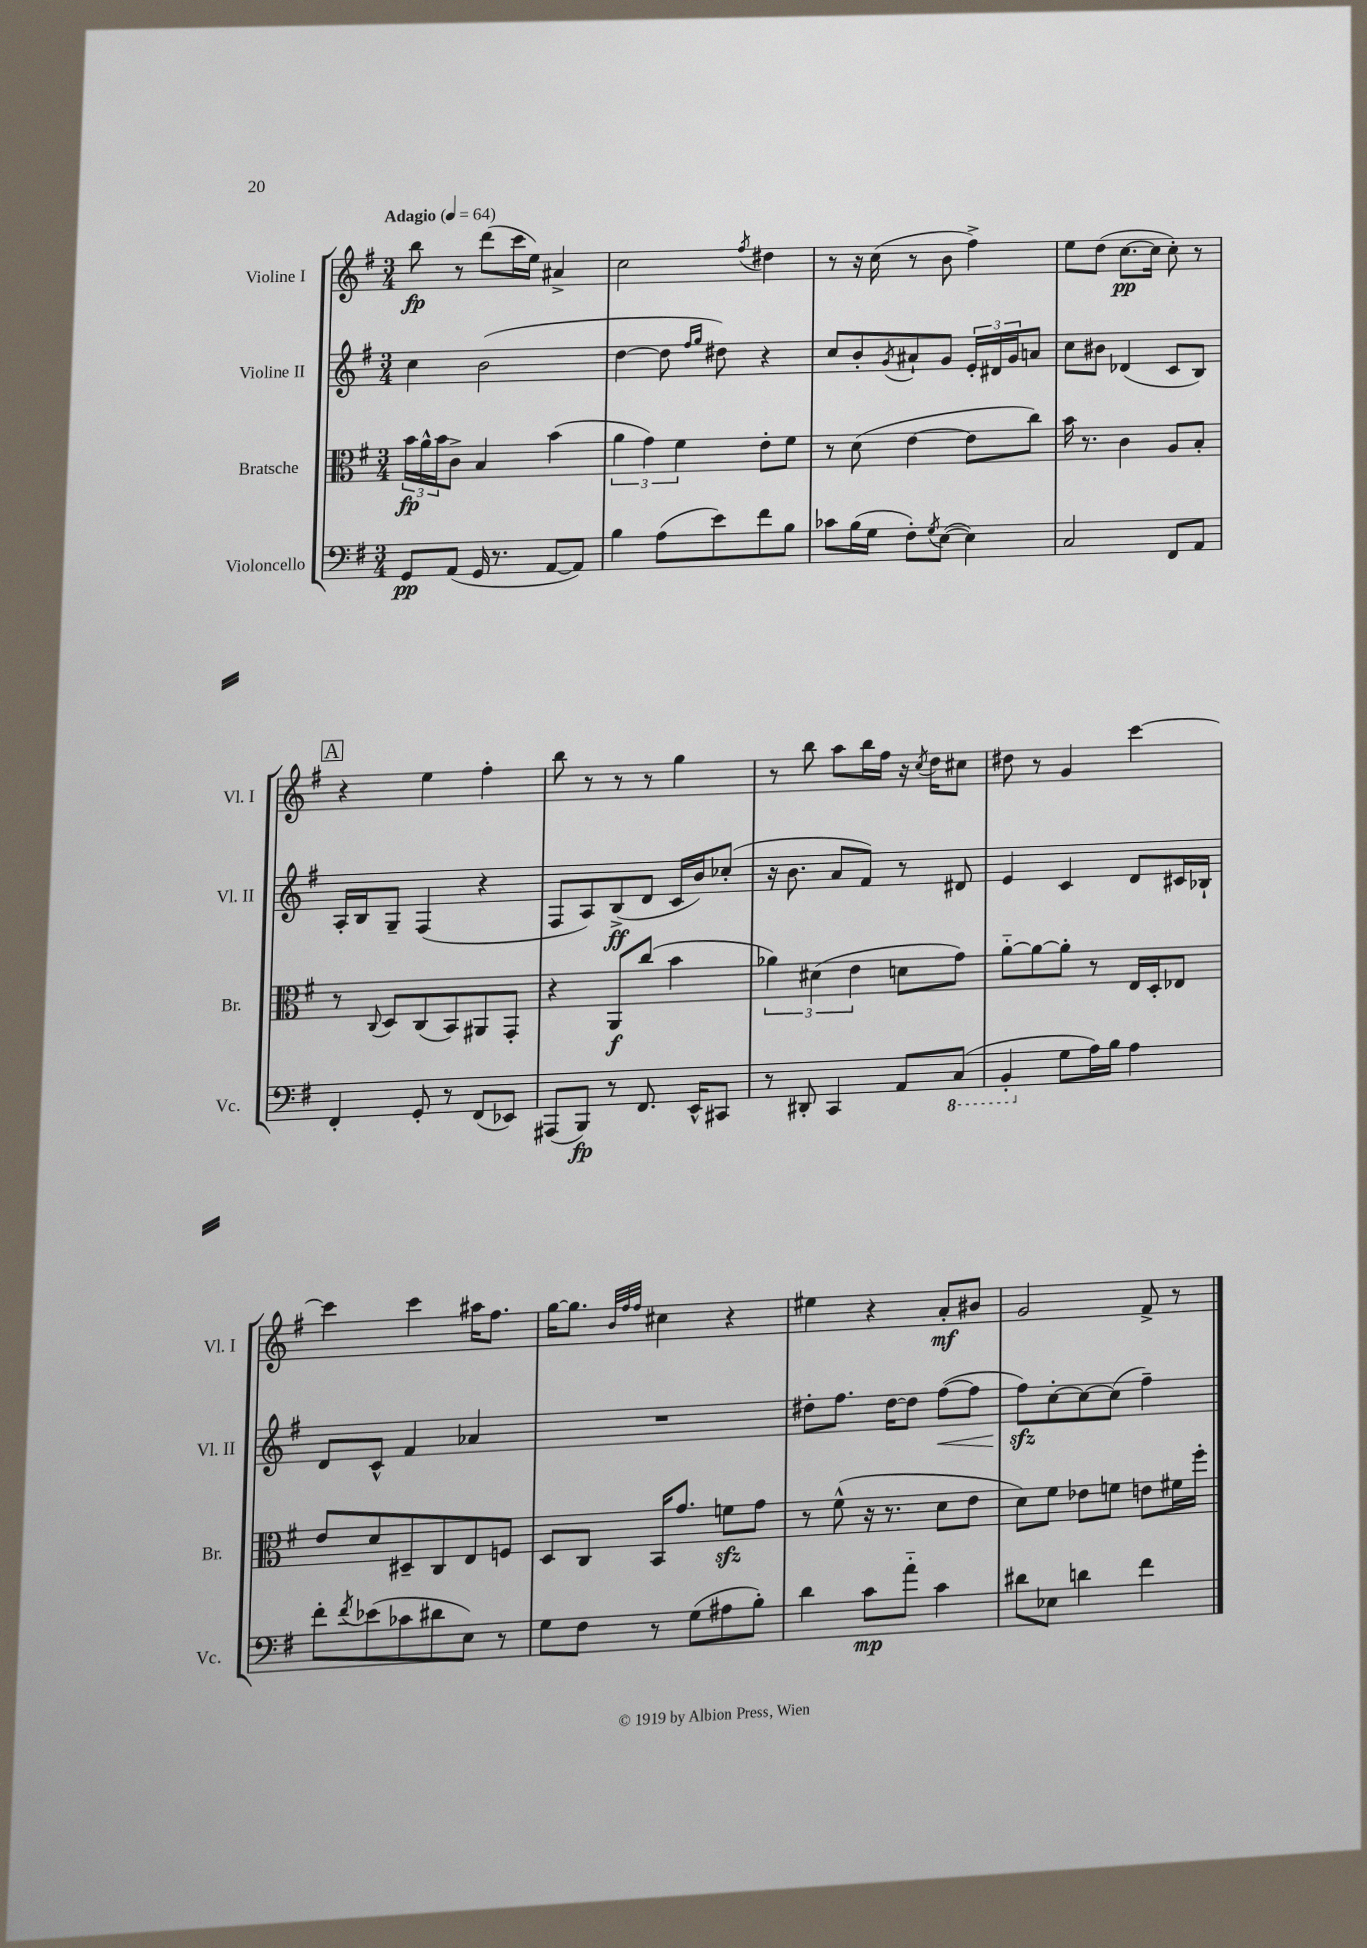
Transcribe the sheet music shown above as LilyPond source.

<<
\new StaffGroup <<
\new Staff = "s0" \with { instrumentName = "Violine I" shortInstrumentName = "Vl. I" } {
    \clef treble \key g \major \numericTimeSignature \time 3/4 \tempo "Adagio" 4 = 64
    b''8\fp r8 d'''8( c'''16 e''16) ais'4-> |
    c''2 \acciaccatura { fis''8 } dis''4 |
    r8 r16 c''16( r8 b'8 fis''4->) |
    e''8 d''8( c''8.~\pp c''16 c''8-.) r8 |
    \mark \markup { \box "A" } r4 e''4 fis''4-. |
    b''8 r8 r8 r8 g''4 |
    r8 b''8 a''8 b''16 fis''16 r16 \acciaccatura { c''8 } d''16 cis''8 |
    dis''8 r8 g'4 c'''4~ |
    c'''4 c'''4 ais''16 fis''8. |
    g''16~ g''8. \grace { b'32 fis''32 fis''32 } cis''4 r4 |
    eis''4 r4 a'8-.\mf bis'8 |
    g'2 fis'8-> r8 \bar "|." |
}
\new Staff = "s1" \with { instrumentName = "Violine II" shortInstrumentName = "Vl. II" } {
    \clef treble \key g \major \numericTimeSignature \time 3/4
    c''4 b'2( |
    d''4~ d''8 \grace { fis''16 g''16 } dis''8) r4 |
    c''8 b'8-. \acciaccatura { g'8 } ais'8-! g'8 \tuplet 3/2 { e'16-. dis'16 g'16 } a'8 |
    c''8 bis'8 des'4( c'8 b8) |
    \mark \markup { \box "A" } a16-. b16 g8-- fis4( r4 |
    fis8 a8) b8->\ff( d'8 c'16 b'16) ces''8-.( |
    r16 b'8. a'8 fis'8) r8 dis'8 |
    e'4 c'4 d'8 cis'16 bes16-! |
    d'8 c'8-^ fis'4 aes'4 |
    R2. |
    dis''8-. fis''8. dis''16~ dis''8 fis''8~\<( fis''8 |
    fis''8\sfz\!) c''8~-. c''8~ c''8( fis''4--) \bar "|." |
}
\new Staff = "s2" \with { instrumentName = "Bratsche" shortInstrumentName = "Br." } {
    \clef alto \key g \major \numericTimeSignature \time 3/4
    \tuplet 3/2 { b'16\fp a'16-^ b'16 } c'8-> b4 b'4( |
    \tuplet 3/2 { a'4 g'4) fis'4 } e'8-. fis'8 |
    r8 d'8( e'4~ e'8 c''8) |
    b'16 r8. c'4 a8 b8-. |
    \mark \markup { \box "A" } r8 \appoggiatura { c8 } d8 c8( b,8) ais,8 g,8-. |
    r4 a,8\f c''8( b'4 |
    \tuplet 3/2 { aes'4) dis'4( e'4 } d'8 g'8) |
    a'8~-_ a'8~ a'8-. r8 e16 d16-. ees8 |
    e'8 d'8 dis8-- c8 e8 f8 |
    d8 c8 b,16 g'8. f'8\sfz g'8 |
    r8 fis'8-^( r16 r8. d'8 e'8 |
    d'8) fis'8 ees'8 f'8 e'8 fis'16 fis''16-. \bar "|." |
}
\new Staff = "s3" \with { instrumentName = "Violoncello" shortInstrumentName = "Vc." } {
    \clef bass \key g \major \numericTimeSignature \time 3/4
    g,8\pp a,8( g,16 r8. a,8~ a,8) |
    b4 a8( e'8) fis'8 b8 |
    ces'8 b16( g16 fis8-.) \acciaccatura { g8 } e8~( e4) |
    c2 fis,8 a,8 |
    \mark \markup { \box "A" } fis,4-. g,8-. r8 fis,8( ees,8) |
    ais,,8( b,,8\fp) r8 fis,8. e,16-^ cis,8 |
    r8 dis,8-. c,4 a,8 \ottava #-1 c,8( |
    b,,4-. \ottava #0 g8 a16) b16 a4 |
    fis'8-. \acciaccatura { fis'8 } ees'8( ces'8 dis'8 e8) r8 |
    g8 fis8 r8 g8( ais8 b8-.) |
    d'4 c'8\mp a'8-_ c'4 |
    dis'8 ees8 d'4 fis'4 \bar "|." |
}
>>
>>
\layout { \context { \Score \remove "Bar_number_engraver" } }
